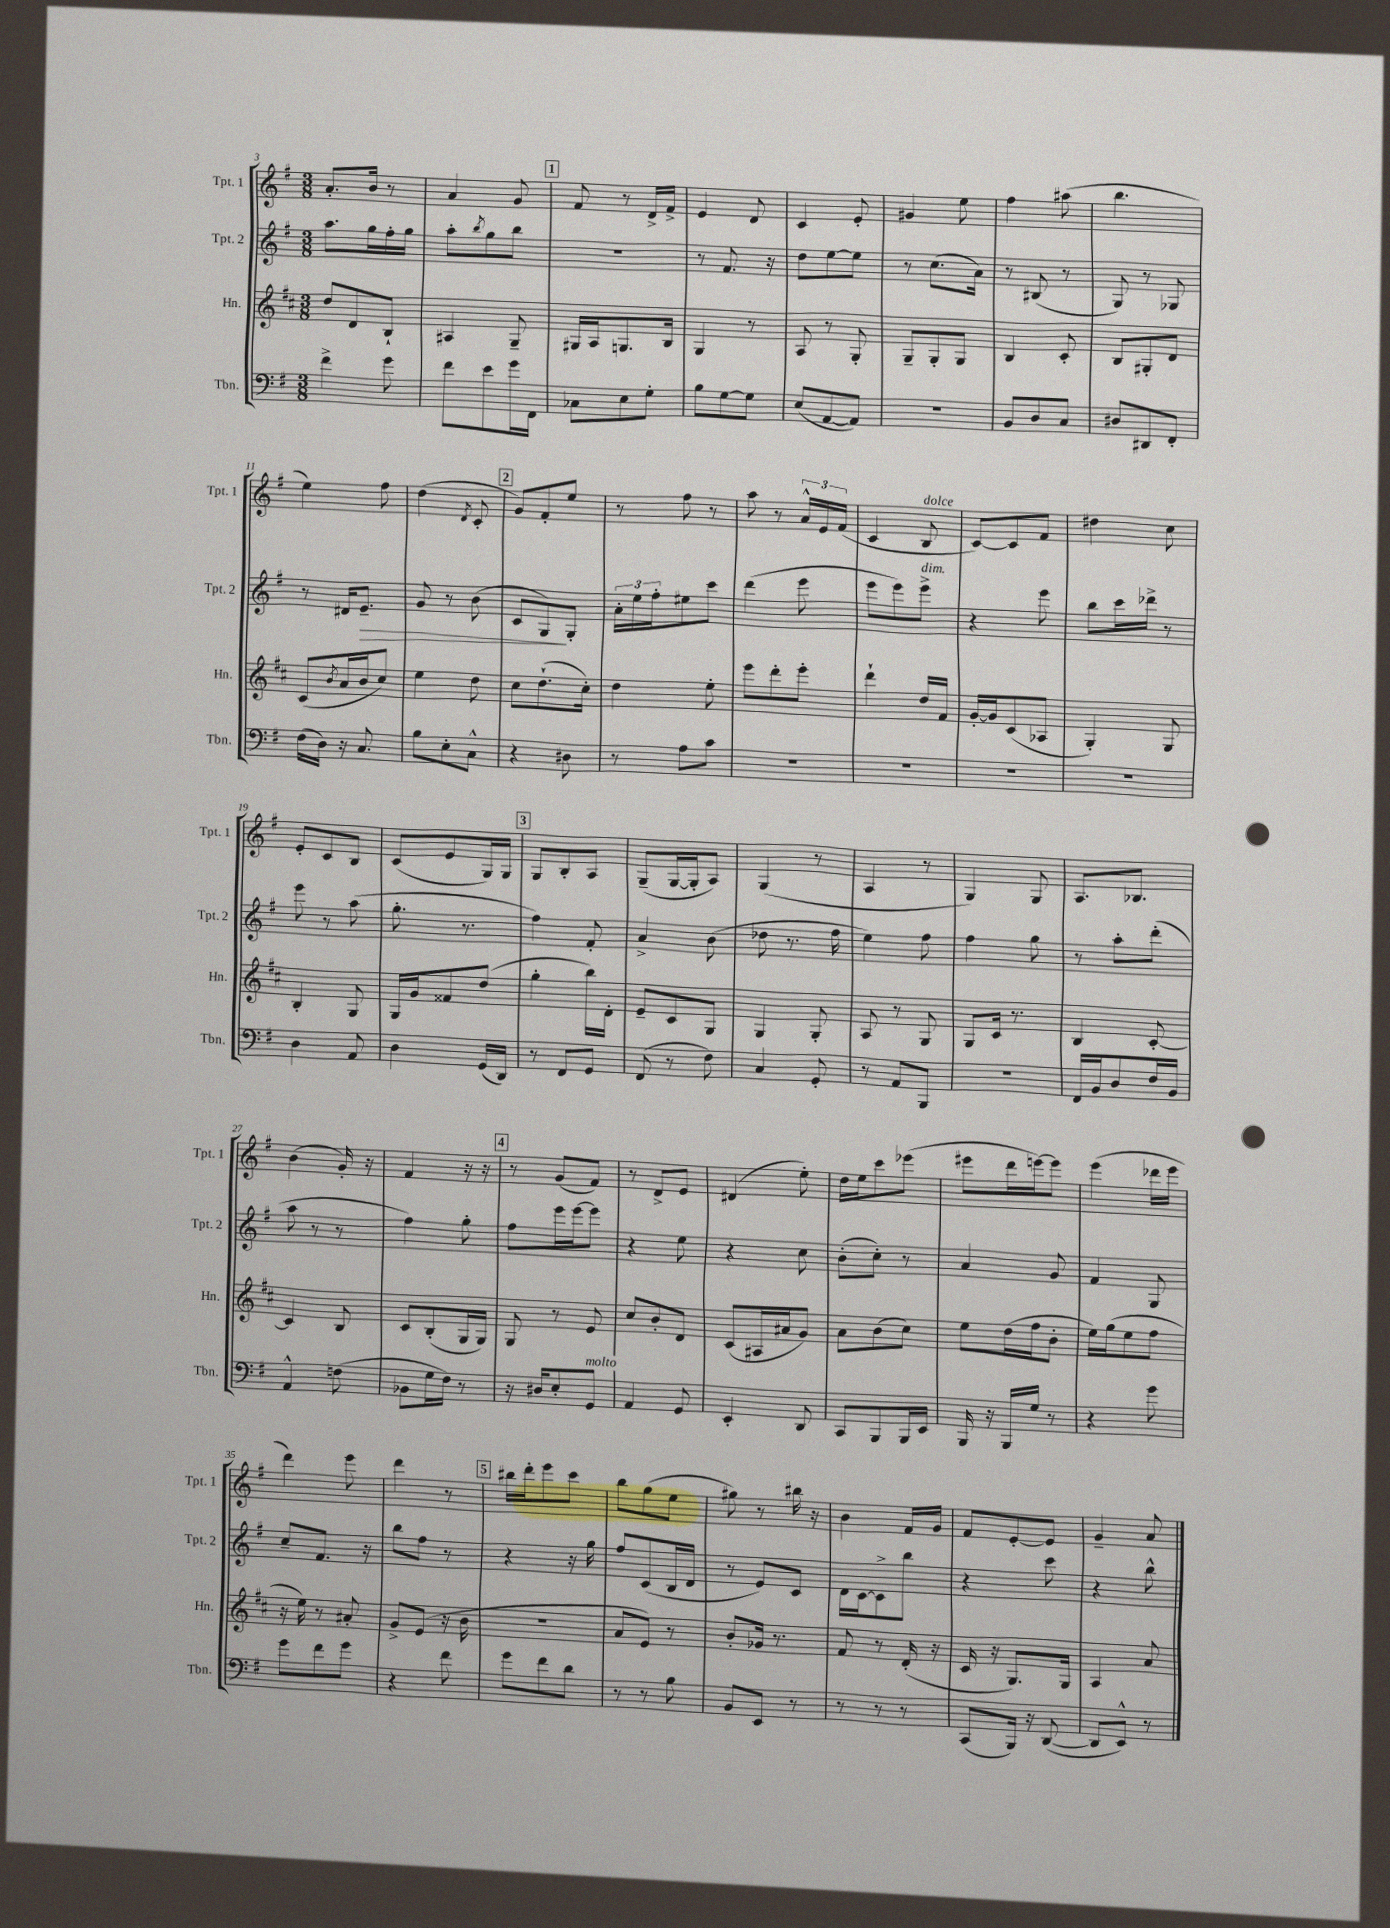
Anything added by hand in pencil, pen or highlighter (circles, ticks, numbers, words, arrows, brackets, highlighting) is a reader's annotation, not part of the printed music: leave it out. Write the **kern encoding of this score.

**kern	**kern	**kern	**kern
*staff4	*staff3	*staff2	*staff1
*clefF4	*clefG2	*clefG2	*clefG2
*k[f#]	*k[f#c#]	*k[f#]	*k[f#]
*M3/8	*M3/8	*M3/8	*M3/8
4f#^\	8dd/L	8.aa\L	8.a'/L
.	8d/	.	.
.	.	16gg\L	16b/Jk
8g\	8B`/J	16ff#'\	8r
.	.	16gg\JJ	.
=	=	=	=
8f#\L	4A#/	8aa'\L	4a/
.	.	8qbb/	.
8e\	.	8gg\	.
16g\L	8G~/	8bb\J	8g/
16FF#\JJ	.	.	.
=	=	=	=
8C-\L	16G#/LL	4.r	8f#/
.	16A/J	.	.
8E\	8.G/	.	8r
8G'\J	.	.	16d^/LL
.	16B/Jk	.	16f#^/JJ
=	=	=	=
8B\L	4G/	8r	4e/
[8G\	.	8.f#/	.
8G\]J	8r	.	8d/
.	.	16r	.
=	=	=	=
(8E/L	8A/	8dd\L	4c/
[8AA/	8r	[8ee\	.
8AA/]J)	8G'/	8ee\]J	8e'/
=	=	=	=
4.r	8G~/L	8r	4g#/
.	8G'/	(8.cc\L	.
.	8G/J	.	8ee\
.	.	16a\Jk)	.
=	=	=	=
8BB/L	4B/	8r	4ff#\
8D/	.	(8B#/	.
8C/J	8c#'/	8r	(8aa#\
=	=	=	=
8D#/L	8B/L	8G/)	4.bb\
8DD#/	8G#'/	8r	.
8FF#'/J	8d/J	8G-/	.
=	=	=	=
(16F#\LL	(8c#/L	8r	4ee\)
16D\JJ)	.	.	.
.	8qb/	.	.
16r	16a/L	16d#/LK	.
8.C/	16b/J	8.e~/J	.
.	8cc#/J)	.	8ff#\
=	=	=	=
8B\L	4ee\	8g/	(4dd\
8E'\	.	8r	.
.	.	.	8qd/
8C^^\J	8dd\	(8b\	8c'/
=	=	=	=
4r	8cc#\L	8c/L	8g/L)
.	(8.dd`\	8G/)	8f#'/
8D#\	.	8G'/J	8ee/J
.	16cc#'\Jk)	.	.
=	=	=	=
8r	4dd\	24a'\LL	8r
.	.	24ee\	.
.	.	24ff#'\J	.
8A\L	.	8ee#\	8ff#\
8c\J	8ee'\	8ccc\J	8r
=	=	=	=
4.r	8eee\L	(4ddd\	8aa\
.	8ddd'\	.	8r
.	8eee'\J	8eee\	24a^^/LL
.	.	.	24e/
.	.	.	(24f#/JJ
=	=	=	=
4.r	4ddd`\	8eee\L	4c/
.	.	8eee\)	.
.	16dd/LL	8eee^\J	8B/
.	16f#/JJ	.	.
=	=	=	=
4.r	[16g'/LL	4r	[8c/L)
.	16g/]J	.	.
.	(8c#/	.	8c/]
.	8A-/J	8eee\	8f#/J
=	=	=	=
4.r	4G'/)	8bb\L	4dd#\
.	.	16ccc\L	.
.	.	16ddd-^\JJ	.
.	8G/	8r	8cc\
=	=	=	=
4D\	4B'/	8eee\	8e'/L
.	.	8r	8c/
8AA/	8G/	(8aa\	8B/J
=	=	=	=
4D\	16G/LL	8.gg'\	(8c/L
.	16g/J	.	.
.	8f##/	.	8e/
.	.	8.r	.
(16GG/LL	(8dd/J	.	16G/L)
16DD/JJ)	.	.	16G/JJ
=	=	=	=
8r	4gg'\	4ff#\)	8G/L
8FF#/L	.	.	8B'/
8GG/J	16bb\LL)	8f#'/	8A/J
.	16d'\JJ	.	.
=	=	=	=
(8FF#/	8e~/L	4a^/	(8G~/L
8r	8c#/	.	[16G/L
.	.	.	16G'/]J
8F#\)	8G/J	(8b\	8A/J)
=	=	=	=
4C/	4G/	8dd-\	(4G/
.	.	8.r	.
8GG'/	8G'/	.	8r
.	.	16ff#\	.
=	=	=	=
8r	8A/	4ee\)	4A/
8AA/L	8r	.	.
8BBB/J	8G/	8ff#\	8r
=	=	=	=
4.r	8G/L	4ff#\	4G/)
.	16c#/Jk	.	.
.	8.r	.	.
.	.	8gg\	8G/
=	=	=	=
16FF#/LL	4B/	8r	8.A/L
16BB/J	.	.	.
8D/	.	8aa'\L	.
.	.	.	8.B-/J
16F#/L	[8c#'/	(8ddd'\J	.
16BB/JJ	.	.	.
=	=	=	=
4AA^^/	4c#/]	8aa\	(4b\
.	.	8r	.
(8F\	8B/	8r	16g'/)
.	.	.	16r
=	=	=	=
8BB-\L	8c#/L	4ff#\)	4f#/
16G\L	(8B'/	.	.
16F#\JJ)	.	.	.
8r	16G/L	8gg'\	16r
.	16G/JJ)	.	16r
=	=	=	=
16r	8G/	8ff#\L	8r
16D#/LK	.	.	.
8E'/	8r	16eee\L	(8g/L
.	.	[16eee\J	.
8GG/J	8e/	8eee\]J	8f#/J)
=	=	=	=
4AA/	8cc#/L	4r	8r
.	8b'/	.	8d^/L
8GG/	8d/J	8ee\	8e/J
=	=	=	=
4EE'/	(8c#/L	4r	(4d#/
.	16A#/L	.	.
.	16a#/J	.	.
8DD/	8g/J)	8cc\	8ee'\)
=	=	=	=
8CC/L	8a\L	(8b'\L	16dd\LL
.	.	.	16ee\J
8BBB/	(8b\	8cc'\J)	8ccc\
16BBB/L	8cc#\J)	8r	(8eee-\J
16EE/JJ	.	.	.
=	=	=	=
16BBB/	8ee\L	4a/	8eee#\L
16r	.	.	.
16BBB/LL	(16dd\L	.	16ddd\L
16G/JJ	16ff#\J	.	[16eee\J)
8r	8b'\J	8g/	8eee\]J
=	=	=	=
4r	16ee\LL)	4f#/	(4eee\
.	(16gg\J	.	.
.	8ee\	.	.
8g\	8ff#\J	8G/	16ddd-\LL
.	.	.	16eee\JJ
=	=	=	=
8g\L	16r	8cc~/L	4ddd\)
.	16ee\)	.	.
8f#\	8r	8.f#/J	.
8g\J	8a#'/	.	8eee\
.	.	16r	.
=	=	=	=
4r	8g^/L	8bb\L	4ddd\
.	(8e/J	8ff#\J	.
8f#\	16r	8r	8r
.	16b\	.	.
=	=	=	=
8g\L	4.r	4r	16bb#\LL
.	.	.	16ddd'\J
8f#\	.	.	8eee\
8d\J	.	16r	8ccc\J
.	.	16gg\	.
=	=	=	=
8r	8a/L	8ff#/L	8bb\L
8r	8e/J)	(8c/	(8gg\
8B\	8r	16B/L	8ee\J
.	.	16d/JJ	.
=	=	=	=
8BB/L	8b'/L	8r	8gg#\)
8EE/J	16g-/Jk	8e/L)	8r
.	8.r	.	.
8r	.	8c/J	16bb#\
.	.	.	16r
=	=	=	=
8r	8f#/	16d\LL	4b\
.	.	[16c\J	.
8r	8r	8c^\]	.
8r	(16d'/	8bb\J	16f#/LL
.	16r	.	16g/JJ
=	=	=	=
(8CC/L	16c#/	4r	8f#/L
.	16r	.	.
16BBB/Jk)	8.G/L)	.	[8e'/
16r	.	.	.
([8DD/	.	8ccc\	8e/]J
.	16G/Jk	.	.
=	=	=	=
8DD/]L	4A/	4r	4g~/
8EE^^/J)	.	.	.
8r	8a/	8bb^^\	8a/
==	==	==	==
*-	*-	*-	*-
